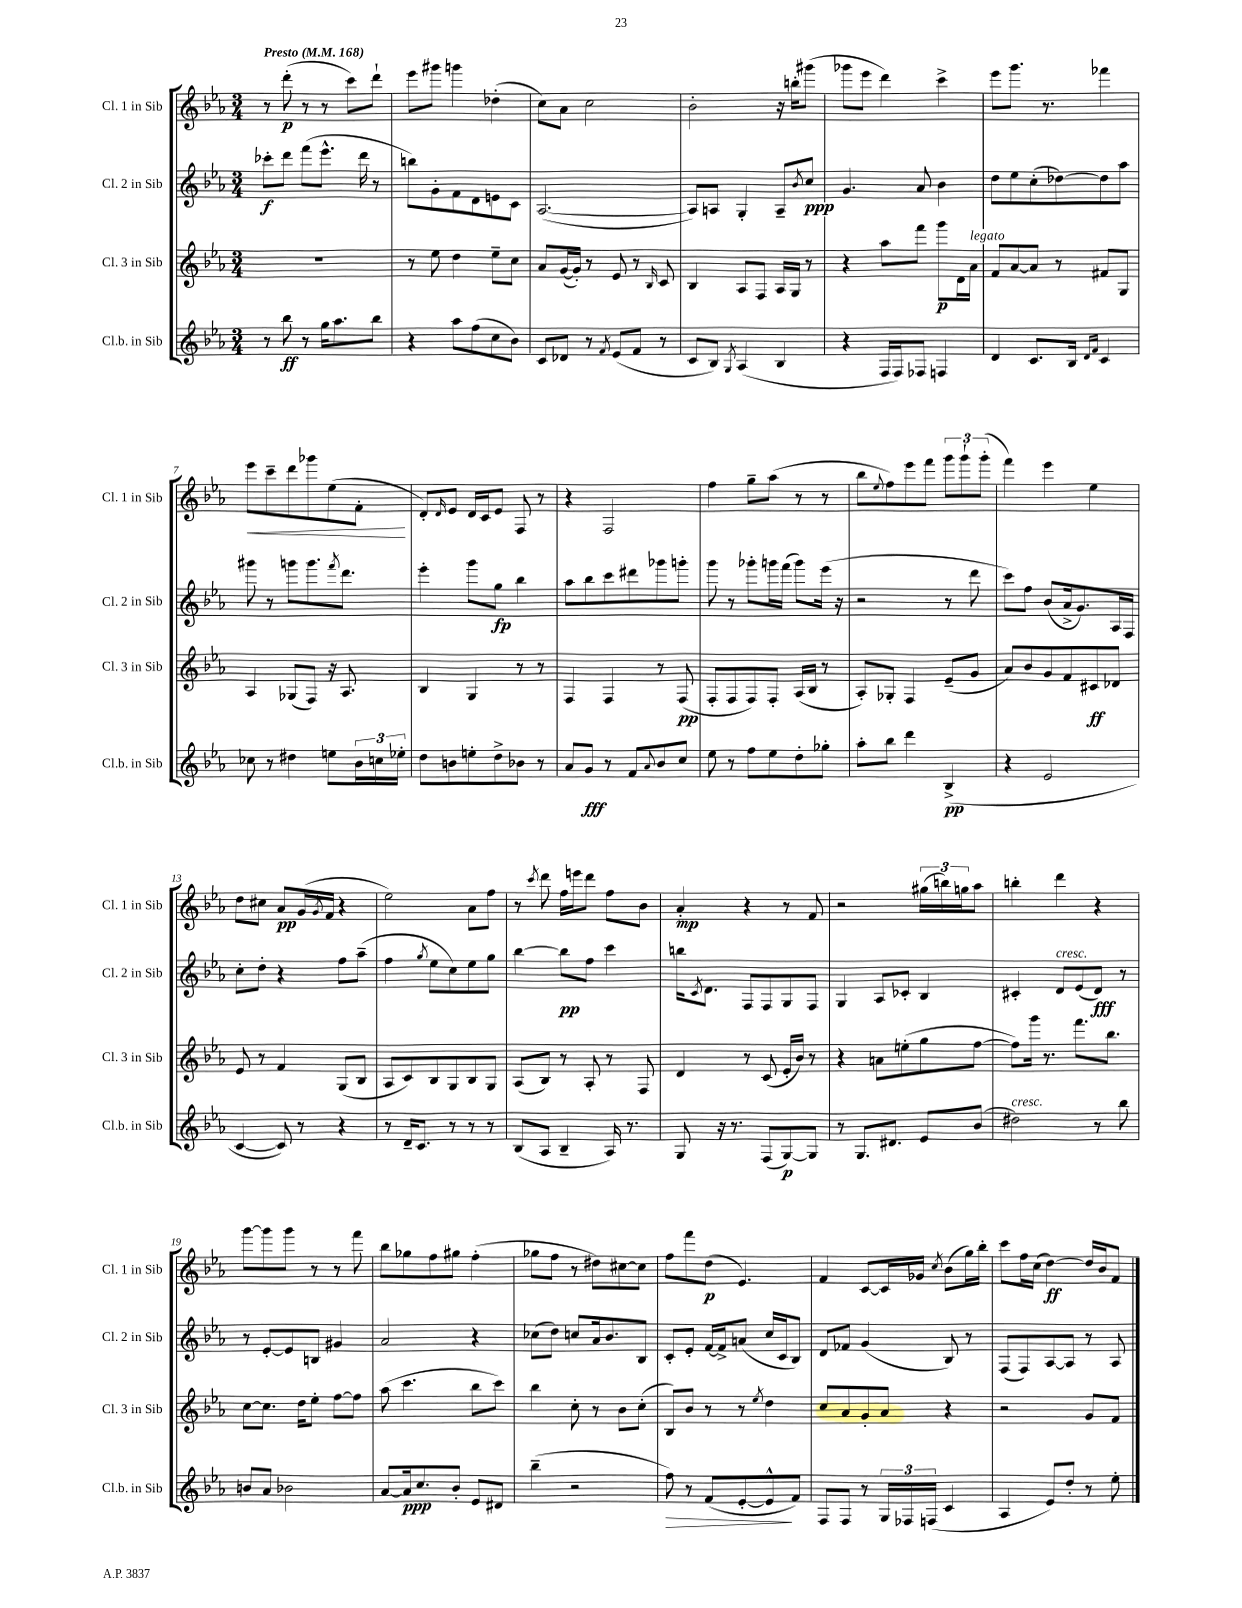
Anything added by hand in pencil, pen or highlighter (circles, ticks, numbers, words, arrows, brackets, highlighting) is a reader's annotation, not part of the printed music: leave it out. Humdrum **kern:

**kern	**kern	**kern	**kern
*staff4	*staff3	*staff2	*staff1
*clefG2	*clefG2	*clefG2	*clefG2
*k[b-e-a-]	*k[b-e-a-]	*k[b-e-a-]	*k[b-e-a-]
*M3/4	*M3/4	*M3/4	*M3/4
*MM168	*MM168	*MM168	*MM168
8r	2.r	8ccc-'	8r
8bb-	.	8ddd	(8ddd'
8r	.	(8fff	8r
16gg	.	8.eee-^^	8r
8.aa-	.	.	.
.	.	.	8ccc)
.	.	16ddd	.
8bb-	.	8r	8ddd`
=	=	=	=
4r	8r	8bb)	8eee-
.	8ee-	8g'	8ggg#
8aa-	4dd	8f	4ggg
(8ff	.	8d	.
8cc	8ee-~	8e	(4dd-'
8b-)	8cc	8c	.
=	=	=	=
8c	8a-	([2.A-	8cc)
8d-	([16g	.	8a-
.	16g'])	.	.
8r	8r	.	2cc
8qf	.	.	.
(8e-	8e-	.	.
8f	8r	.	.
.	16qqB-	.	.
8r	8c	.	.
=	=	=	=
8c	4B-	8A-])	2b-'
8B-)	.	8A	.
8qG	.	.	.
(4A-	8A-	4G'	.
.	8F	.	.
4B-	16A-	8A~	16r
.	16G	.	16bb'
.	.	8qb-	.
.	8r	8cc	(8ggg#
=	=	=	=
4r	4r	4.g	8ggg-
.	.	.	8eee-
16F	8aa-	.	4ddd)
16F)	.	.	.
8F-	8fff	8a-	.
4F	8ggg	4b-	4ccc^
.	16d	.	.
.	16a-	.	.
=	=	=	=
4d	8f	8dd	8eee-
.	[8a-	8ee-	8.ggg
8.c	8a-]	(8cc'	.
.	.	.	8.r
.	8r	[8dd-)	.
16B-	.	.	.
16qqd	.	.	.
16qqf	.	.	.
4c	8f#	8dd-]	4fff-
.	8G	8aa-	.
=	=	=	=
8cc-	4A-	8ggg#	8eee-
8r	.	8r	8ccc~
4dd#	(8G-	8ggg	8ddd
.	8F)	8.ggg	8ggg-
8ee	16r	.	(8ee-
.	.	8qfff	.
.	8.A-	8.ddd	.
24b-	.	.	8f'
24cc	.	.	.
24ee-'	.	.	.
=	=	=	=
8dd	4B-	4eee-'	8d')
.	.	.	16qqd
8b	.	.	8e-
8ee'	4G	8ggg	16d
.	.	.	16c
8dd^	.	8gg	8e-
8b-	8r	4bb-	8F
8r	8r	.	8r
=	=	=	=
8a-	4F	8aa-	4r
8g	.	8bb-	.
8r	4F	8ccc	2F
8f	.	8ddd#	.
8qqa-	.	.	.
8b-	8r	8ggg-	.
8cc	(8F	8ggg'	.
=	=	=	=
8ee-	8F'	8ggg	4ff
8r	8F	8r	.
8ff	8F)	8ggg-'	8gg~
8ee-	8F'	16ggg	(8aa-
.	.	(16fff	.
8dd'	(16A-	8ggg)	8r
.	16B-	.	.
8gg-'	8r	(16eee-	8r
.	.	16r	.
=	=	=	=
8aa-'	8A-')	2r	8bb-
.	.	.	8qqee-
8bb-	8G-'	.	8ff)
4ddd	4F	.	8eee-
.	.	.	8fff
(4B-^	(8e-~	8r	12ggg
.	.	.	12ggg`
.	8g	8ddd	.
.	.	.	(12ggg'
=	=	=	=
4r	8a-)	8ccc)	4fff)
.	8b-	8ff	.
2e-	8g	(8b-	4eee-
.	8f	16a-^	.
.	.	8.g)	.
.	8c#	.	4ee-
.	8d-	16A-	.
.	.	16F	.
=	=	=	=
[4c	8e-	8cc'	8dd
.	8r	8dd'	8cc#
8c])	4f	4r	8a-
8r	.	.	(16g
.	.	.	8qg
.	.	.	16f
4r	(8G	8ff	4r
.	8B-	(8aa-~	.
=	=	=	=
8r	8A-	4ff	2ee-)
16d~	8c)	.	.
8.c	.	.	.
.	.	8qgg	.
.	8B-	8ee-	.
8r	8G	8cc)	.
8r	8B-	8ee-	8a-
8r	8G	8gg	8ff
=	=	=	=
(8B-	(8A-	[4bb-	8r
.	.	.	8qccc
8A-	8B-)	.	8ddd
4B-~	8r	8bb-]	16ff
.	.	.	16eee
.	8A-'	8ff	8ddd
16A-)	8r	4ccc	8ff
8.r	.	.	.
.	8F	.	8b-
=	=	=	=
8G	4d	16bb	4a-'
.	.	8qc	.
.	.	8.d	.
16r	.	.	.
8.r	.	.	.
.	8r	8F	4r
(8F	(8c	8F	.
[8G)	16e-'	8G	8r
.	16b-)	.	.
8G]	8r	8F	8f
=	=	=	=
8r	4r	4G	2r
8.G	.	.	.
.	8a	8A-	.
8.d#	.	.	.
.	(8ee'	8c-'	.
8e-	8gg	4B-	(24gg#
.	.	.	24bb)
.	.	.	24gg
(8b-	[8ff	.	8aa-
=	=	=	=
2dd#)	8ff])	4c#'	4bb'
.	16ggg	.	.
.	8.r	.	.
.	.	8d	4ddd
.	8.fff	(8e-	.
8r	.	8d)	4r
.	8.bb-	.	.
8bb-	.	8r	.
=	=	=	=
8b	[8cc	8r	[8ggg
8a-	8.cc]	[8e-'	8ggg]
2b-	.	8e-]	8ggg
.	16dd	.	.
.	8ee-'	8B	8r
.	[8ff	4g#	8r
.	8ff]	.	8fff
=	=	=	=
[8a-	(8aa-	2a-	8bb-
16a-]	4.ccc	.	8gg-
8.cc	.	.	.
.	.	.	8ff
8b-'	.	.	8gg#
8e-	8bb-	4r	(4ff'
8d#	8ccc)	.	.
=	=	=	=
(4bb-~	4bb-	(8cc-	8gg-
.	.	8dd)	8ff
2r	8cc'	8cc	8r
.	8r	16a-	8dd#)
.	.	8.b-	.
.	8b-	.	[8cc#
.	(8cc'	8B-	8cc#]
=	=	=	=
8ff)	8B-)	8c'	8ff
8r	8b-	8e-'	8fff
(8f	8r	[16f	(8dd
.	.	16f^]	.
[8e-'	8r	(8a	4.e-)
.	8qee-	.	.
8e-^^]	4dd	16cc	.
.	.	16c	.
8f)	.	8B-)	.
=	=	=	=
8F	8cc	8d	4f
8F	8a-	8f-	.
8r	8g'	(4g	[8c
24G	8a-	.	16c]
24F-	.	.	.
.	.	.	16g-
(24F	.	.	.
.	.	.	8qcc
4c	4r	8B-)	(8b-
.	.	8r	16gg)
.	.	.	16bb-'
=	=	=	=
4A-	2r	(8F	8ccc
.	.	8F)	16ff
.	.	.	(16cc
8e-)	.	[8A-	[4dd)
8dd'	.	8A-]	.
8r	8g	8r	16dd]
.	.	.	16b-
8ee-'	8f	8A-	8f
==	==	==	==
*-	*-	*-	*-
